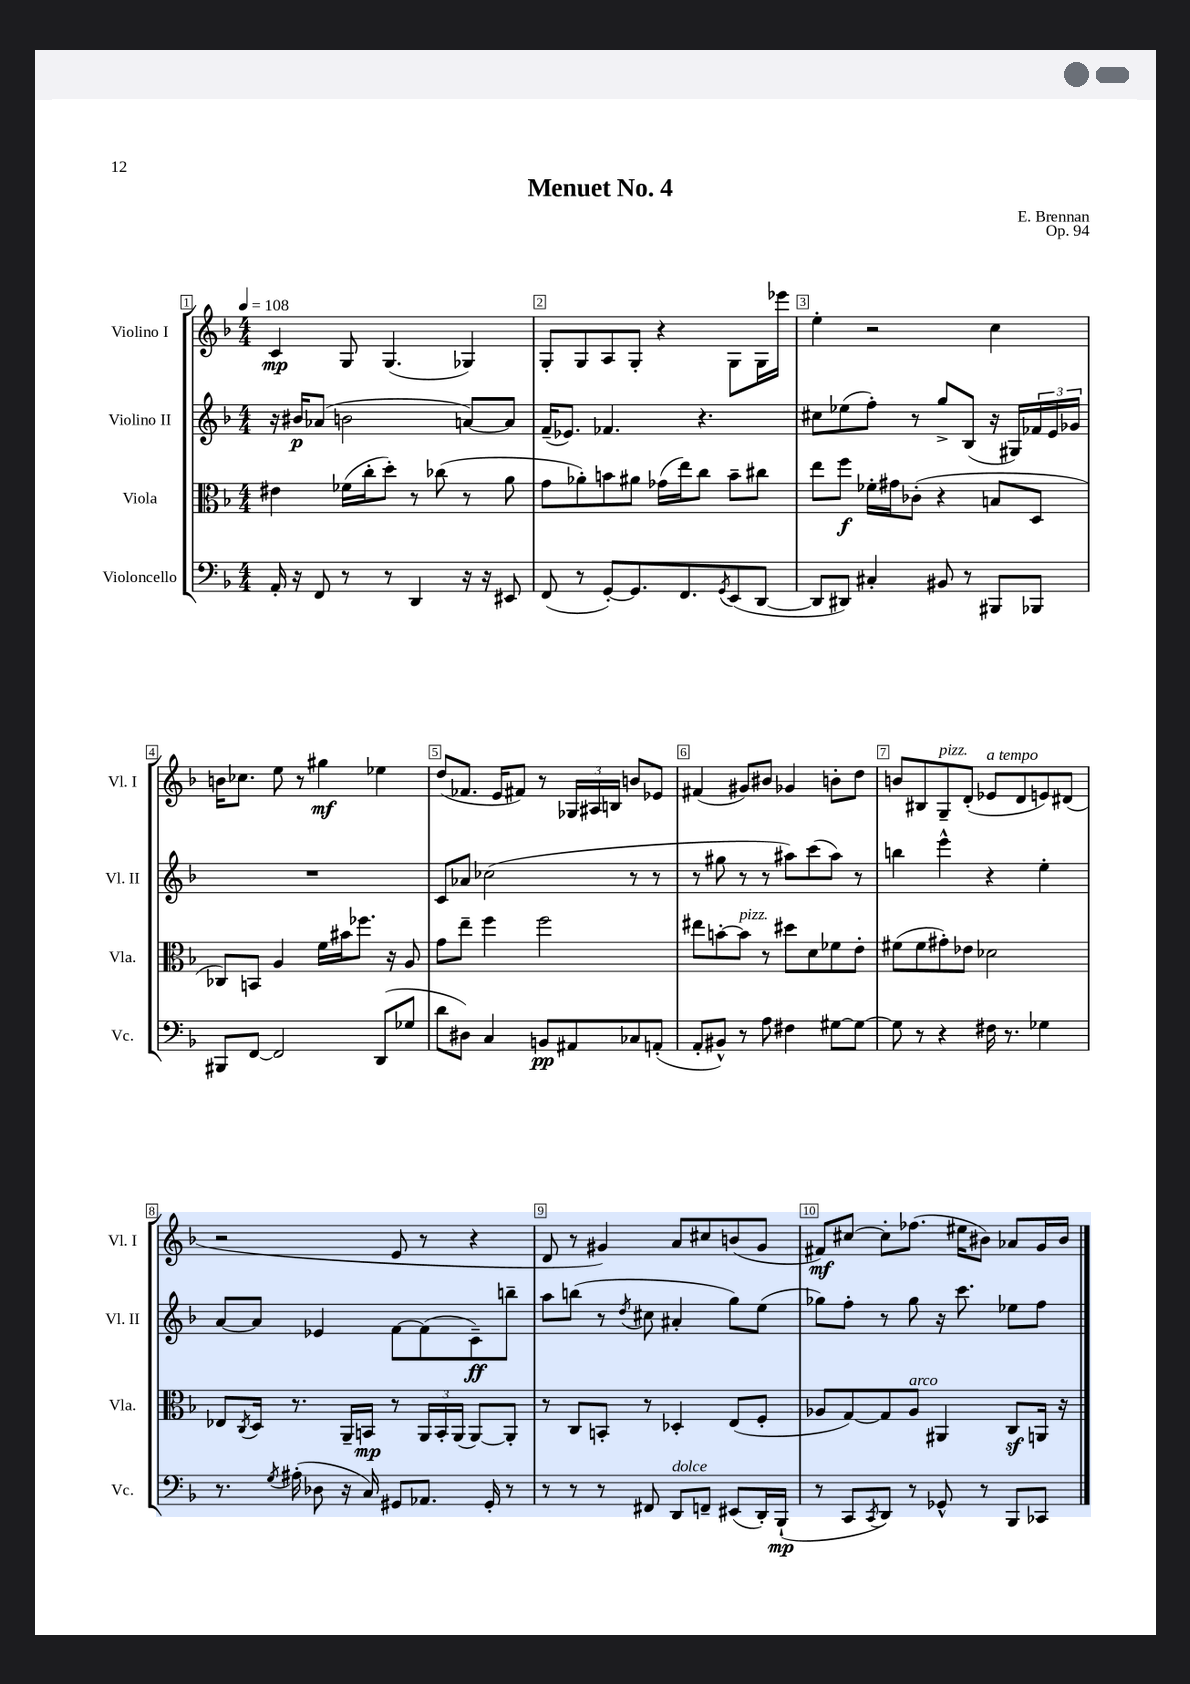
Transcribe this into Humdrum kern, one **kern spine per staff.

**kern	**kern	**kern	**kern
*staff4	*staff3	*staff2	*staff1
*clefF4	*clefC3	*clefG2	*clefG2
*k[b-]	*k[b-]	*k[b-]	*k[b-]
*M4/4	*M4/4	*M4/4	*M4/4
*MM108	*MM108	*MM108	*MM108
16AA'/	4e#\	16r	4c/
16r	.	16b#/LK	.
8FF/	.	(8a-/J	.
8r	(16f-\LL	2b\	8G/
.	16cc'\J	.	.
8r	8dd'\J)	.	(4.G/
4DD/	8r	.	.
.	(8cc-\	.	.
16r	8r	[8a/L)	4G-/)
16r	.	.	.
8EE#/	8a\	8a/]J	.
=	=	=	=
(8FF/	8g\L	(16f~/LK	8G'/L
.	.	8.e-/J)	.
8r	8a-'\)	.	8G/
[8GG'/L)	8b\	4.f-/	8A/
8.GG/]	8a#\J	.	8G'/J
.	(16g-\LL	.	4r
8.FF/	16ee\J)	.	.
.	8cc\J	4.r	.
8qGG/	.	.	.
(8EE/	8b~\L	.	8G\L
[8DD/J	8cc#\J	.	16G\L
.	.	.	16eee-\JJ
=	=	=	=
8DD/]L	8ee\L	8cc#\L	4ee'\
8DD#/J)	8ff\J	(8ee-\	.
4C#'/	16f-'\LL	8ff'\J)	2r
.	16g#\J	.	.
.	(8c-'\J	8r	.
8BB#/	4r	8gg^/L	.
8r	.	(8B-/J	.
8BBB#/L	8B/L	16r	4cc\
.	.	16G#/LL)	.
8BBB-/J	8D/J	24f-/	.
.	.	24e/	.
.	.	24g-/JJ	.
=	=	=	=
8BBB#/L	8C-/L)	1r	16b\LK
.	.	.	8.cc-\J
[8FF/J	8BB/J	.	.
2FF/]	4A/	.	8ee\
.	.	.	8r
.	16f\LL	.	4gg#\
.	16b#\J	.	.
.	8.ff-\J	.	.
(8DD/L	.	.	4ee-\
.	16r	.	.
8G-/J	8A/	.	.
=	=	=	=
8d\L	8g\L	8c/L	(8dd/L
8D#\J)	8ee~\J	8a-/J	8.f-/J
4C/	4ff\	(2cc-\	.
.	.	.	16e/LK
.	.	.	8f#/J)
8BB/L	2ff\	.	8r
8AA#/	.	.	24G-/LL
.	.	.	24A#/
.	.	.	24B/JJ
8C-/	.	8r	8b/L
(8AA'/J	.	8r	8e-/J
=	=	=	=
8AA'/L	8ee#\L	8r	(4f#/
8BB#^^/J)	[8b'\	8gg#\	.
8r	8b\]J	8r	8g#/L)
8A\	8r	8r	8b#/J
4F#\	8dd#\L	8aa#\L)	4g-/
.	8d\	(8ccc\	.
[8G#\L	8f-\	8aa#\J)	8b'\L
8G#\_J	8e'\J	8r	8dd\J
=	=	=	=
8G#\]	(8f#\L	4bb\	8b/L
8r	8f#\	.	8B#/
4r	8g#'\)	4eee^^\	8G~/
.	8e-\J	.	(8d'/J
16F#\	2d-\	4r	8e-/L
8.r	.	.	.
.	.	.	8d/
4G-\	.	4ee'\	8e/)
.	.	.	(8d#/J
=	=	=	=
8.r	8E-/L	[8a/L	2r
.	8qC/	.	.
.	16D/Jk	8a/]J	.
8qG/	.	.	.
(16A#'\	8.r	.	.
8D-\	.	4e-/	.
16r	16AA~/LL	.	.
16C/)	16BB/JJ	.	.
8GG#/L	8r	[8f\L	8e/
8.AA-/J	24AA/LL	(8f\]	8r
.	24BB'/	.	.
.	(24AA/JJ	.	.
.	[8AA/L)	8c~\)	4r
16GG#'/	.	.	.
8r	8AA'/]J	8bb~\J	.
=	=	=	=
8r	8r	8aa\L	8d/
8r	8C/L	(8bb\J	8r
8r	8BB'/J	8r	4g#/)
.	.	8qdd/	.
8FF#/	8r	8cc#\	.
8DD/L	4D-'/	4a#'/	8a/L
8FF~/J	.	.	8cc#/
(8EE#/L	(8E/L	8gg\L)	(8b/
16DD'/L)	8F'/J	(8ee\J	8g#/J
(16BBB-`/JJ	.	.	.
=	=	=	=
8r	8A-/L	8gg-\L)	8f#/L)
8CC/L	[8G/)	8ff'\J	[8cc#/J
8qCC/	.	.	.
8DD/J)	8G/]	8r	8cc#'\]L
8r	8A-/J	8gg-\	(8.ff-\J
8GG-^^/	4AA#/	16r	.
.	.	8.ccc\	16ee#\LK
8r	.	.	8b#\J)
8BBB-/L	8C/L	8ee-\L	8a-/L
8CC-/J	16AA/Jk	8ff\J	16g/L
.	16r	.	16b#/JJ
==	==	==	==
*-	*-	*-	*-
